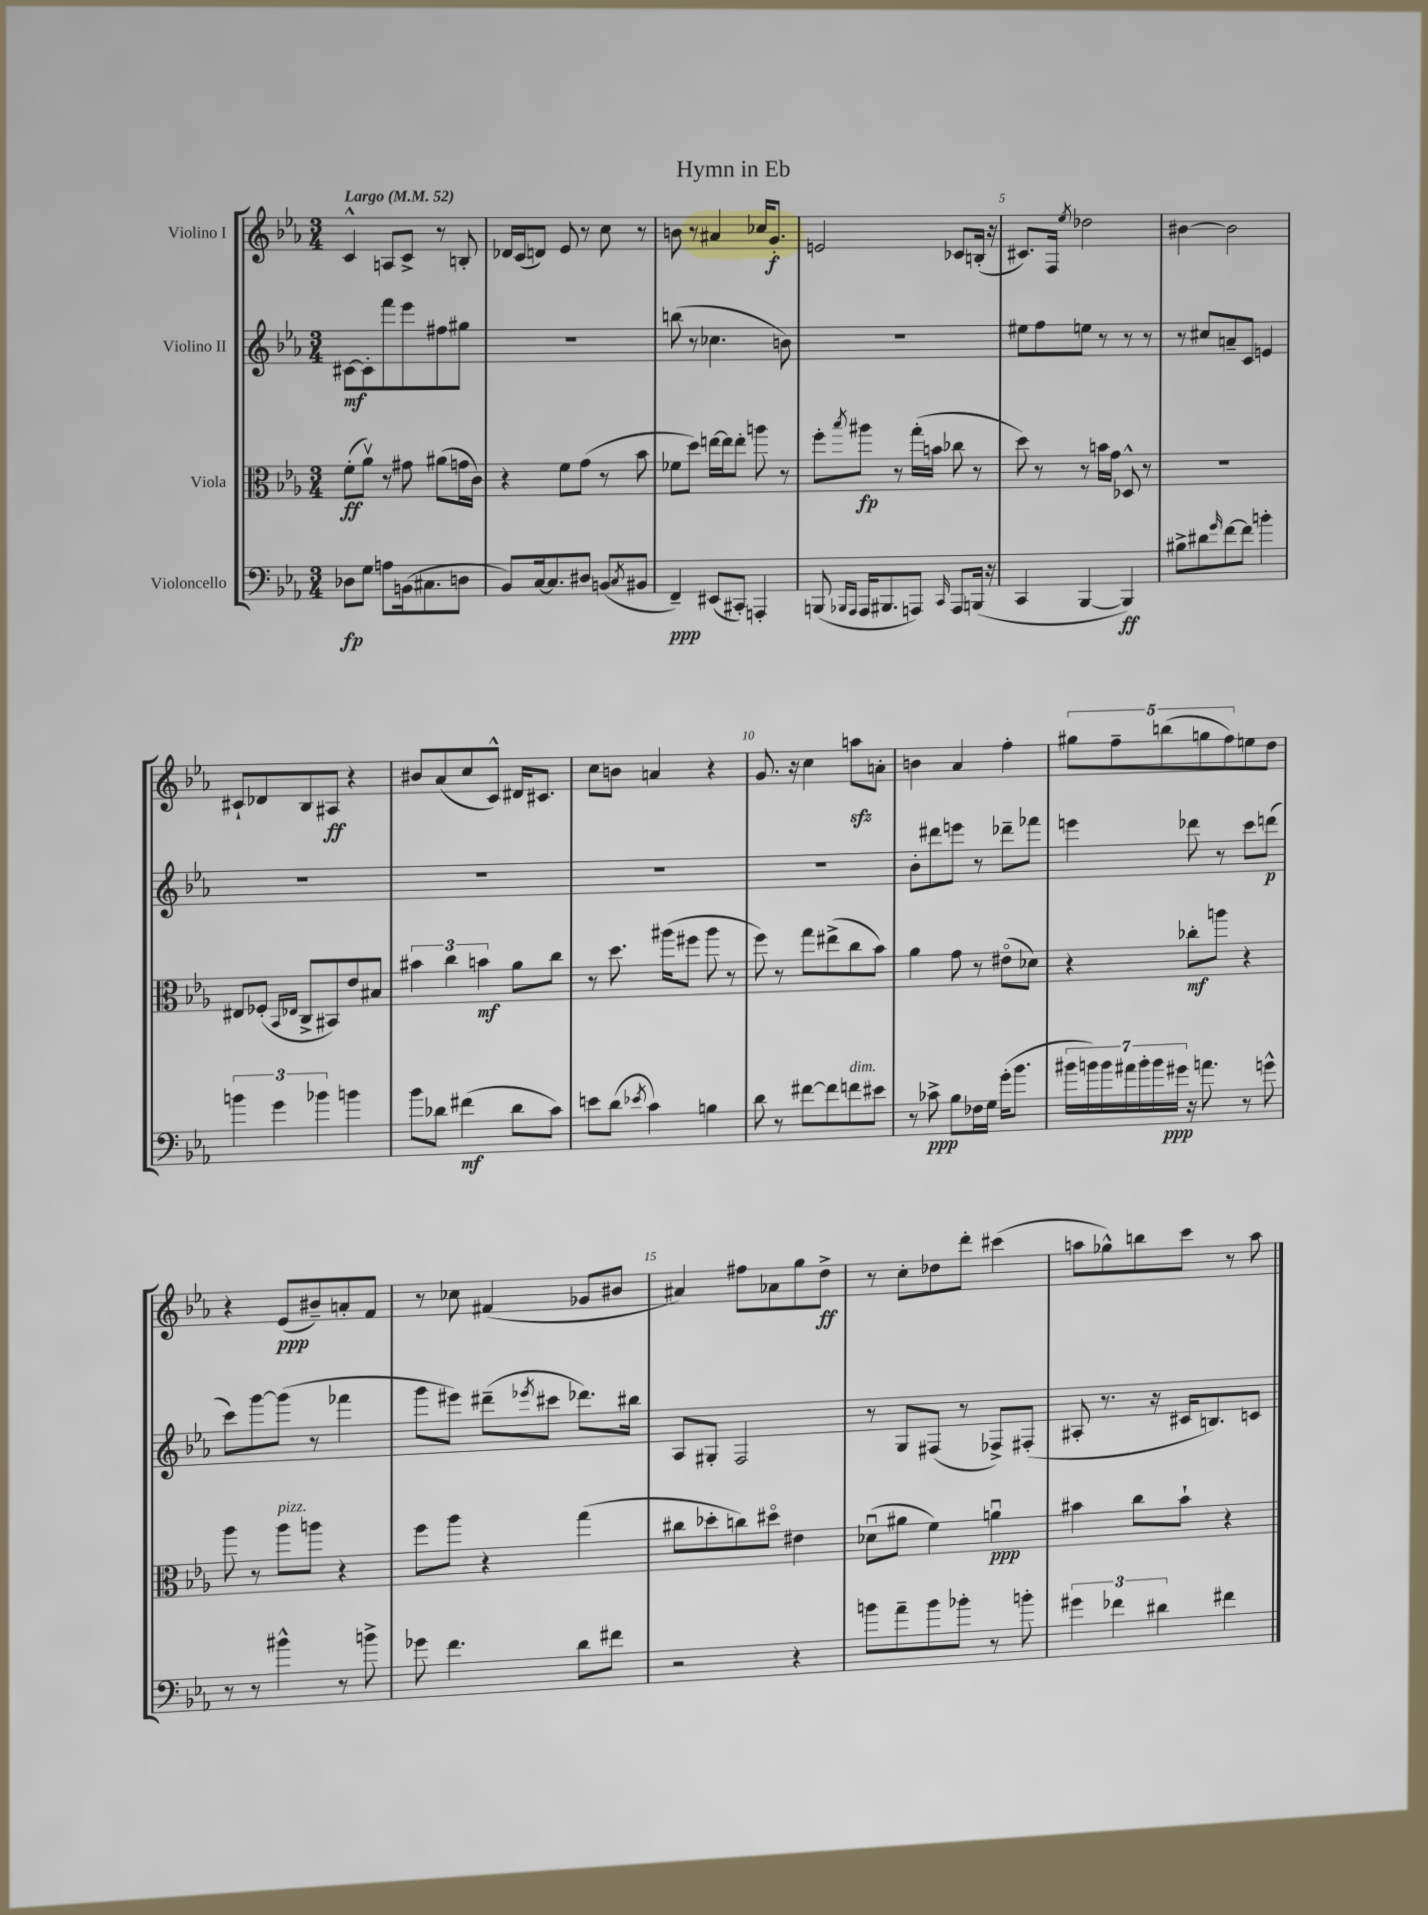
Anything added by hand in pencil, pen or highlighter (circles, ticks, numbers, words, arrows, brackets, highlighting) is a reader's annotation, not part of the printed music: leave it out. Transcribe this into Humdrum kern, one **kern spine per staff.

**kern	**kern	**kern	**kern
*staff4	*staff3	*staff2	*staff1
*clefF4	*clefC3	*clefG2	*clefG2
*k[b-e-a-]	*k[b-e-a-]	*k[b-e-a-]	*k[b-e-a-]
*M3/4	*M3/4	*M3/4	*M3/4
*MM52	*MM52	*MM52	*MM52
8D-\L	(8f'\L	[8c#\L	4c^^/
8G\J	8a-v\J)	8c#'\]	.
8A\L	8r	8fff\	8A/L
(16BB\k	8g#\	8eee-\	8c^/J
8.C#\	.	.	.
.	(8a#\L	8ff#\	8r
8D\J	16g\L	8gg#\J	8B'/
.	16c\JJ)	.	.
=	=	=	=
8BB-/L)	4r	2.r	16d-/LL
.	.	.	(16c/J
[16C/k	.	.	8d/J)
8.C/]	.	.	.
.	8f\L	.	8e-/
8D#/J	(8g\J	.	8r
(8BB/L	8r	.	8cc\
8qC/	.	.	.
8BB#/J	8b-\	.	8r
=	=	=	=
4FF~/)	8f-\L	(8bb\	8b\
.	8dd\J)	8r	8r
(8EE#/L	[16ee\LL	4.cc-\	4a#/
.	16ee\]J	.	.
8CC#'/J)	8ee'\J	.	.
4AAA'/	8aa\	.	16cc-/LK
.	.	.	8.g'/J
.	8r	8b\)	.
=	=	=	=
(8BBB/	8ff'\L	2.r	2e/
16qqBBB-/LL	.	.	.
16qqAAA-/JJ	8qbb-/	.	.
16AAA-/LK	8aa#\J	.	.
8.BBB#/	.	.	.
.	8r	.	.
8AAA/J)	(16gg'\LL	.	.
.	16b\JJ	.	.
16qqCC/	.	.	.
8AAA/L	8cc-\	.	8c-/L
(16BBB/Jk	8r	.	(16B'/Jk
16r	.	.	16r
=	=	=	=
4CC/	8dd\)	8ee#\L	8.c#/L)
.	8r	8ff\	.
.	.	.	16F/Jk
.	.	.	8qee-/
[4BBB-/	8r	8ee\J	2dd-\
.	16b\LL	8r	.
.	16g\JJ	.	.
4BBB-/])	8D-^^/	8r	.
.	8r	8r	.
=	=	=	=
8B#^\L	2.r	8r	[4b#\
8d#\	.	8cc#/L	.
16qqg/	.	.	.
[8f\	.	8a~/	2b#\]
8f\]J	.	8c/J	.
4b'\	.	4e/	.
=	=	=	=
6b\	8E#/L	2.r	8c#`/L
.	(8F-'/J	.	8d-/
6g\	.	.	.
.	16qqBB-/LL	.	.
.	16qqE-/JJ	.	.
.	8C^/L	.	8B-/
6b-\	.	.	.
.	8BB#/)	.	8A#/J
4b\	8e-/	.	4r
.	8B#/J	.	.
=	=	=	=
8b-\L	6b#\	2.r	8b#/L
8d-\J	.	.	(8a-/
.	6cc\	.	.
(4f#\	.	.	8cc/
.	6b\	.	.
.	.	.	8c^^/J)
8d-\L	8a-\L	.	16d#/LK
.	.	.	8.c#/J
8c\J)	8cc\J	.	.
=	=	=	=
8e\L	8r	2.r	8cc\L
(8d\J	8.dd\	.	8b\J
8qe-/	.	.	.
4c\)	.	.	4a/
.	(16aa#\LK	.	.
.	8ff#\J	.	.
4B\	8aa#\	.	4r
.	8r	.	.
=	=	=	=
8d\	8ff\)	2.r	8.g/
8r	8r	.	.
.	.	.	16r
[8f#\L	8gg\L	.	4cc\
8f#\]	(8ee#^\	.	.
8f\	8cc\	.	8aa\L
8e#\J	8b-\J)	.	8a'\J
=	=	=	=
8r	4a-\	8b-'\L	4b\
8c-^\	.	8ddd#\	.
8B-\L	8g\	8eee\J	4a-/
16F-\L	8r	8r	.
16G\JJ	.	.	.
(16g'\LK	(8e#o\L	8ddd-~\L	4ff'\
8.b-\J	.	.	.
.	8d-\J)	8fff-\J	.
=	=	=	=
28b#\LL	4r	4eee\	10gg#\L
28b\)	.	.	.
28b\	.	.	.
.	.	.	10ff~\
28a#\	.	.	.
28b'\	.	.	.
28b\	.	.	.
.	.	.	(10bb\
28g#\JJ	.	.	.
16r	8cc-'\L	8ddd-\	.
.	.	.	10gg\
8.a\	.	.	.
.	8aa\J	8r	.
.	.	.	10ff\)
8r	4r	8ccc\L	8ee\
8g^^\	.	(8ddd\J	8dd\J
=	=	=	=
8r	8aa-\	8ccc\L)	4r
8r	8r	[8ggg\	.
4b#^^\	8aa-\L	(8ggg\]J	(8e-/L
.	8aa\J	8r	8b#~/)
8r	4r	4fff-\	8a'/
8b^\	.	.	8f/J
=	=	=	=
8g-\	8ff\L	8ggg\L	8r
4.f\	8aa-\J	8eee#\J)	8cc-\
.	4r	(8ddd#~\L	(4f#/
.	.	8qeee-/	.
.	.	8ccc#\J	.
8d\L	(4gg\	8.ddd-\L)	8g-/L
8f#\J	.	.	8b#/J
.	.	16bb#\Jk	.
=	=	=	=
2r	8cc#\L	8A-/L	4a#/)
.	8dd-'\	8G#'/J	.
.	8cc\)	2F/	8ff#\L
.	8dd#o\J	.	8a-\
4r	4e#\	.	8gg\
.	.	.	8dd^\J
=	=	=	=
8b\L	(8d-u\L	8r	8r
8a-~\	8a#\J	8G/L	8cc'\L
8b\	4f\)	(8F#/J	8dd-\
8b-'\J	.	8r	8ddd'\J
8r	4au\	8F-^/L)	(4ccc#\
8b'\	.	(8F#'/J	.
=	=	=	=
6g#\	4b#\	8A#'/	8aa\L
.	.	8.r	8gg-^^\)
6f-\	.	.	.
.	8cc\L	.	8bb\
.	.	16r	.
6d#\	.	.	.
.	8b#`\J	16c#/LK	8ccc\J
.	.	8.B/)	.
4f#\	4r	.	8r
.	.	8c/J	8aa\
==	==	==	==
*-	*-	*-	*-
